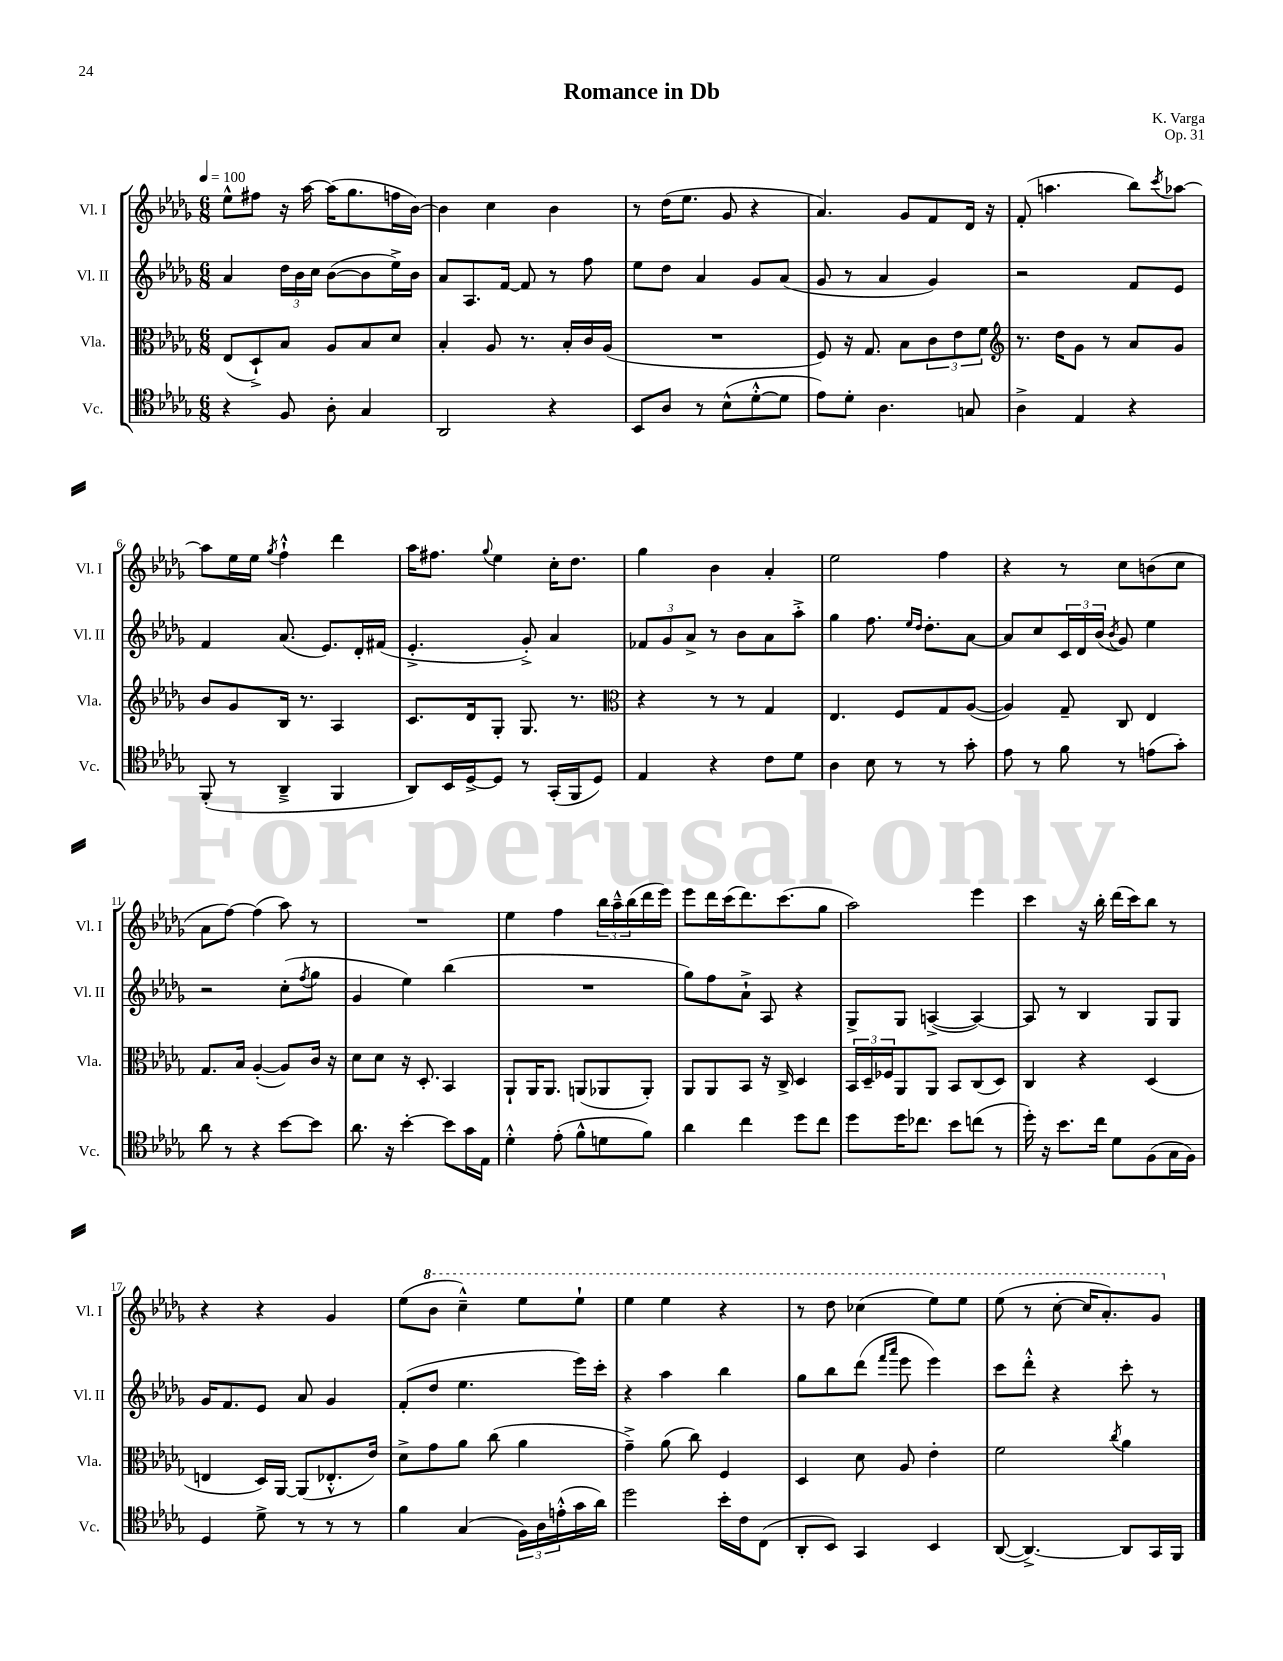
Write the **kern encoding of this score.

**kern	**kern	**kern	**kern
*part4	*part3	*part2	*part1
*staff4	*staff3	*staff2	*staff1
*I"Vc.	*I"Vla.	*I"Vl. II	*I"Vl. I
*I'Vc.	*I'Vla.	*I'Vl. II	*I'Vl. I
*clefC4	*clefC3	*clefG2	*clefG2
*k[b-e-a-d-g-]	*k[b-e-a-d-g-]	*k[b-e-a-d-g-]	*k[b-e-a-d-g-]
*M6/8	*M6/8	*M6/8	*M6/8
*MM100	*MM100	*MM100	*MM100
=1	=1	=1	=1
4r	(8E-/L	4a-/	8ee-^^\L
.	8D-`^/)	.	8ff#X\J
8F/	8B-/J	24dd-\LL	16r
.	.	24b-\	.
.	.	.	[16aa-\
.	.	24cc\JJ	.
8A-'\	8A-/L	([8b-\L	(16aa-\KL]
.	.	.	8.gg-\
4G-/	8B-/	8b-\]	.
.	8d-/J	16ee-^\L)	16ffn\L
.	.	16b-\JJ	[16b-\JJ)
=2	=2	=2	=2
2AA-/	4B-'/	8a-/L	4b-\]
.	.	8.A-/	.
.	8A-/	.	4cc\
.	.	[16f/Jk	.
.	8.r	8f/]	.
4r	.	8r	4b-\
.	16B-'/LL	.	.
.	16c/	8ff\	.
.	(16A-/JJ	.	.
=3	=3	=3	=3
8BB-/L	2.r	8ee-\L	8r
8A-/J	.	8dd-\J	(16dd-\KL
.	.	.	8.ee-\J
8r	.	4a-/	.
(8B-^^\L	.	.	8g-/
[8d-'^^\	.	8g-/L	4r
8d-\J]	.	(8a-/J	.
=4	=4	=4	=4
8e-\L)	8F/)	8g-/	4.a-/)
8d-'\J	16r	8r	.
.	8.G-/	.	.
4.A-\	.	4a-/	.
.	8B-\L	.	8g-/L
.	12c\	4g-/)	8f/
.	12e-\	.	.
8Gn/	.	.	16d-/Jk
.	12f\J	.	.
.	.	.	16r
=5	=5	=5	=5
*	*clefG2	*	*
4A-^\	8.r	2r	(8f'/
.	.	.	4.aan\
.	16dd-\KL	.	.
4E-/	8g-\J	.	.
.	8r	.	.
4r	8a-/L	8f/L	8bb-\L)
.	.	.	8qccc/
.	8g-/J	8e-/J	[8aa-X\J
!!LO:LB:g=z
=6	=6	=6	=6
(8FF'/	8b-/L	4f/	8aa-\L]
8r	8g-/	.	16ee-\L
.	.	.	16ee-\JJ
.	.	.	8qgg-/
4AA-~^/	16B-/Jk	(8.a-/	4ff`^^\
.	8.r	.	.
.	.	8.e-/L)	.
4FF/	4A-/	.	4ddd-\
.	.	16d-'/L	.
.	.	(16f#X/JJ	.
=7	=7	=7	=7
8AA-/L)	8.c/L	4.e-'^/	16aa-\KL
.	.	.	8.ff#X\J
16BB-/L	.	.	.
[16D-^/J	16d-/k	.	.
.	.	.	8qqgg-/
8D-/J]	8G-'/J	.	4ee-\
8r	8.G-/	8g-'^/)	.
(16GG-'/LL	.	4a-/	16cc'\KL
16FF/J	8.r	.	8.dd-\J
8D-/J)	.	.	.
=8	=8	=8	=8
*	*clefC3	*	*
4E-/	4r	12f-X/L	4gg-\
.	.	12g-/	.
.	.	12a-^/J	.
4r	8r	8r	4b-\
.	8r	8b-\L	.
8c\L	4G-/	8a-\	4a-'/
8d-\J	.	8aa-'^\J	.
=9	=9	=9	=9
4A-\	4.E-/	4gg-\	2ee-\
8B-\	.	8.ff\	.
8r	8F/L	.	.
.	.	16qqee-/LL	.
.	.	16qqdd-/JJ	.
.	.	8.dd-'\L	.
8r	8G-/	.	4ff\
8g-'\	([8A-/J	[8a-\J	.
=10	=10	=10	=10
8e-\	4A-/])	8a-/L]	4r
8r	.	8cc/	.
8f\	8G-~/	24c/L	8r
.	.	24d-/	.
.	.	(24b-/JJ	.
.	.	8qb-/	.
8r	8C/	8g-/)	8cc\L
(8en\L	4E-/	4ee-\	(8bn\
8g-'\J)	.	.	8cc\J
!!LO:LB:g=z
=11	=11	=11	=11
8a-\	8.G-/L	2r	8a-\L
8r	.	.	[8ff\J)
.	16B-/Jk	.	.
4r	([4A-'/	.	(4ff\]
[8b-\L	8A-/L])	(8cc'\L	8aa-\)
.	.	8qff/	.
8b-\J]	16c/Jk	8gg-\J	8r
.	16r	.	.
=12	=12	=12	=12
8.a-\	8d-\L	4g-/	2.r
.	8d-\J	.	.
16r	.	.	.
[4b-'\	16r	4ee-\)	.
.	8.D-'/	.	.
8b-\L]	4BB-/	(4bb-\	.
16g-\L	.	.	.
16E-\JJ	.	.	.
=13	=13	=13	=13
4d-'^^\	8AA-`/L	2.r	4ee-\
.	16AA-/K	.	.
.	8.AA-/J	.	.
(8e-'\	.	.	4ff\
8f^^\L	(8AAn/L	.	.
8dn\	8AA-X/	.	24bb-\LL
.	.	.	24aa-~^^\
.	.	.	(24bb-\
8f\J)	8AA-'/J)	.	16ddd-\
.	.	.	16eee-\JJ)
=14	=14	=14	=14
4a-\	8AA-/L	8gg-\L)	8eee-\L
.	8AA-/	8ff\	16ddd-\L
.	.	.	(16ccc\J
4cc\	8BB-/J	8a-`^\J	8.ddd-\)
.	16r	8A-/	.
.	16C^/	.	(8.ccc\
8dd-\L	4D-/	4r	.
8cc\J	.	.	8gg-\J
=15	=15	=15	=15
8dd-\L	24BB-/LL	8G-^/L	2aa-\)
.	24D-~/	.	.
.	24F-X/J	.	.
16dd-\K	8AA-/	8G-/J	.
8.cc-X\J	.	.	.
.	8AA-/J	([4An^/	.
8b-\L	8BB-/L	.	.
(8ccn\J	(8C/	4A/_)	4eee-\
8r	8D-/J)	.	.
=16	=16	=16	=16
16dd-'\)	4C/	8A/]	4ccc\
16r	.	.	.
8.b-\L	.	8r	.
.	4r	4B-/	16r
16cc\Jk	.	.	16bb-'\
8d-\L	.	.	(16ddd-\LL
.	.	.	16ccc\J)
(8F\	(4D-/	8G-/L	8bb-\J
16G-\L	.	8G-/J	8r
16F\JJ)	.	.	.
!!LO:LB:g=z
=17	=17	=17	=17
4D-/	4En/	16g-/KL	4r
.	.	8.f/	.
8d-^\	16D-/LL)	8e-/J	4r
.	[16AA-/JJ	.	.
8r	(8AA-/L]	8a-/	.
8r	8.E-X'^^/	4g-/	4g-/
8r	.	.	.
.	16e-/Jk)	.	.
=18	=18	=18	=18
4f\	8d-^\L	(8f'/L	(8ee-\L
*	*	*	*8va
.	8g-\	8dd-/J	8bb-\J
(4G-/	8a-\J	4.ee-\	4ccc~^^\)
.	(8cc\	.	.
24F\LL)	4a-\	.	8eee-\L
24A-\	.	.	.
(24en'^^\	.	.	.
16g-\	.	16eee-\LL)	8eee-`\J
16a-\JJ)	.	16ccc'\JJ	.
=19	=19	=19	=19
2dd-\	4g-~^\)	4r	4eee-\
.	(8a-\	4aa-\	4eee-\
.	8cc\)	.	.
16b-'\LL	4F/	4bb-\	4r
16c\J	.	.	.
(8C\J	.	.	.
=20	=20	=20	=20
8AA-'/L	4D-/	8gg-\L	8r
8BB-/J)	.	8bb-\	8ddd-\
4GG-/	8d-\	(8ddd-\J	(4ccc-X\
.	.	16qqfff/LL	.
.	.	16qqaaa-/JJ	.
.	8A-/	8eee-\	.
4BB-/	4e-'\	4eee-\)	8eee-\L)
.	.	.	8eee-\J
=21	=21	=21	=21
([8AA-/	2f\	8ccc\L	(8eee-\
4.AA-^/_)	.	8ddd-'^^\J	8r
.	.	4r	[8ccc'\
.	.	.	16ccc/KL]
.	.	.	8.aa-'/)
.	8qcc/	.	.
8AA-/L]	4a-\	8ccc'\	.
16GG-/L	.	8r	8gg-/J
16FF/JJ	.	.	.
*	*	*	*X8va
==	==	==	==
*-	*-	*-	*-
